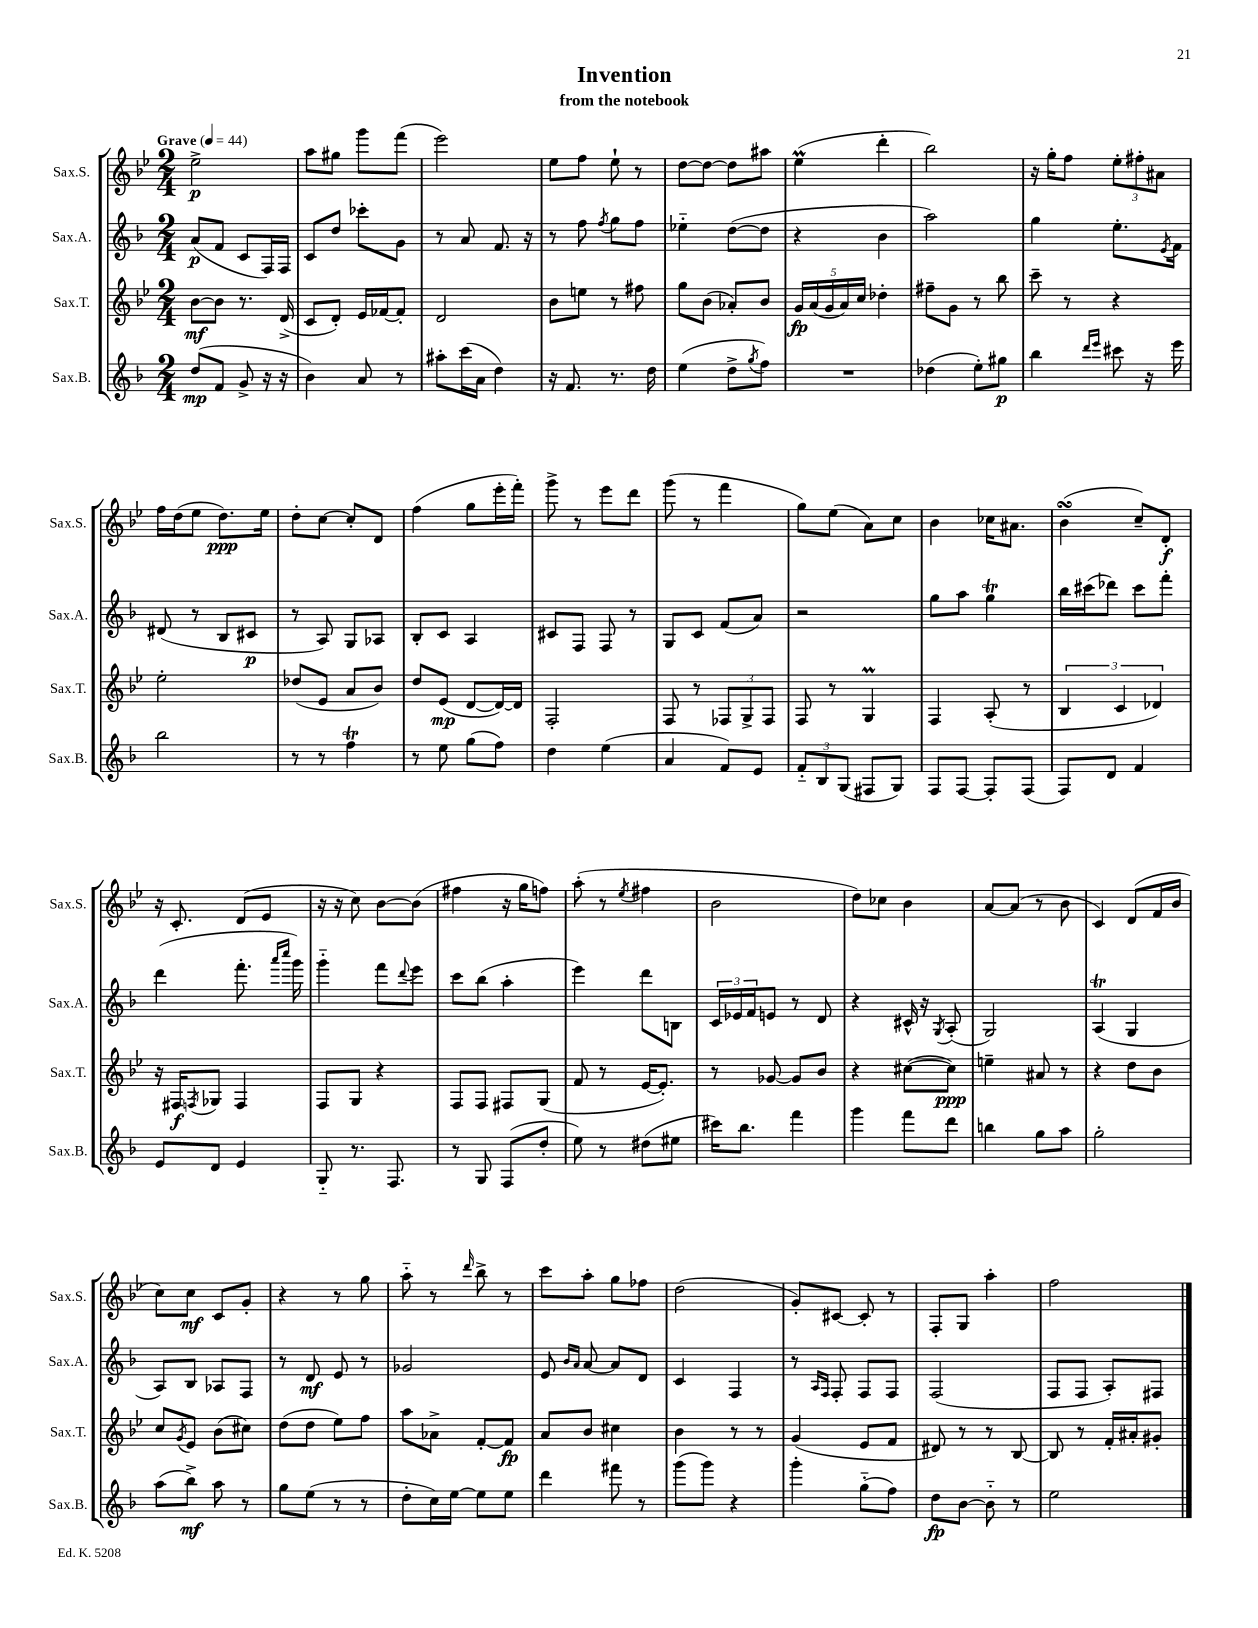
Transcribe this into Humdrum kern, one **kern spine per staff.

**kern	**dynam	**kern	**dynam	**kern	**dynam	**kern	**dynam
*part4	*part4	*part3	*part3	*part2	*part2	*part1	*part1
*staff4	*staff4	*staff3	*staff3	*staff2	*staff2	*staff1	*staff1
*I"Sax.B.	*	*I"Sax.T.	*	*I"Sax.A.	*	*I"Sax.S.	*
*I'Sax.B.	*	*I'Sax.T.	*	*I'Sax.A.	*	*I'Sax.S.	*
*clefG2	*	*clefG2	*	*clefG2	*	*clefG2	*
*k[b-]	*	*k[b-e-]	*	*k[b-]	*	*k[b-e-]	*
*M2/4	*	*M2/4	*	*M2/4	*	*M2/4	*
*MM44	*	*MM44	*	*MM44	*	*MM44	*
=1	=1	=1	=1	=1	=1	=1	=1
!	!	!	!	!	!	!LO:TX:a:B:t=Grave	!
(8dd/L	mp	[8b-\L	mf	(8a/L	p	2ee-^\	p
8f/J	.	8b-\J]	.	8f/J	.	.	.
8g^/	.	8.r	.	8c/L	.	.	.
16r	.	.	.	16F/L)	.	.	.
16r	.	(16d^/	.	16F/JJ	.	.	.
=2	=2	=2	=2	=2	=2	=2	=2
4b-\)	.	8c/L	.	8c/L	.	8aa\L	.
.	.	8d'/J)	.	8dd/J	.	8gg#X\J	.
8a/	.	16e-/LL	.	8ccc-X'\L	.	8ggg\L	.
.	.	[16f-X/J	.	.	.	.	.
8r	.	8f-'/J]	.	8g\J	.	(8fff\J	.
=3	=3	=3	=3	=3	=3	=3	=3
8aa#X'\L	.	2d/	.	8r	.	2eee-\)	.
(16ccc\L	.	.	.	8a/	.	.	.
16a\JJ	.	.	.	.	.	.	.
4dd\)	.	.	.	8.f/	.	.	.
.	.	.	.	16r	.	.	.
=4	=4	=4	=4	=4	=4	=4	=4
16r	.	8b-\L	.	8r	.	8ee-\L	.
8.f/	.	.	.	.	.	.	.
.	.	8een\J	.	8ff\	.	8ff\J	.
.	.	.	.	8qff/	.	.	.
8.r	.	8r	.	8gg\L	.	8ee-`\	.
.	.	8ff#X\	.	8ff\J	.	8r	.
16dd\	.	.	.	.	.	.	.
=5	=5	=5	=5	=5	=5	=5	=5
(4ee\	.	8gg\L	.	4ee-X\	.	[8dd\L	.
.	.	(8b-\J	.	.	.	8dd\J_	.
8dd^\L	.	8a-X'/L)	.	([8dd\L	.	8dd\L]	.
8qgg/	.	.	.	.	.	.	.
8ff\J)	.	8b-/J	.	8dd\J]	.	8aa#X\J	.
=6	=6	=6	=6	=6	=6	=6	=6
2r	.	20g/LL	fp	4r	.	(4ee-M\	.
.	.	(20a/	.	.	.	.	.
.	.	20g/	.	.	.	.	.
.	.	20a/)	.	.	.	.	.
.	.	20cc/JJ	.	.	.	.	.
.	.	4dd-X'\	.	4b-\	.	4ddd'\	.
=7	=7	=7	=7	=7	=7	=7	=7
(4dd-X\	.	8ff#X~\L	.	2aa\)	.	2bb-\)	.
.	.	8g\J	.	.	.	.	.
8ee'\L)	.	8r	.	.	.	.	.
8gg#X\J	p	8bb-\	.	.	.	.	.
=8	=8	=8	=8	=8	=8	=8	=8
4bb-\	.	8ccc~\	.	4gg\	.	16r	.
.	.	.	.	.	.	16gg'\KL	.
.	.	8r	.	.	.	8ff\J	.
16qqddd/LL	.	.	.	.	.	.	.
16qqeee/JJ	.	.	.	.	.	.	.
8ccc#X\	.	4r	.	8.ee'\L	.	12ee-'\L	.
.	.	.	.	.	.	12ff#X'\	.
16r	.	.	.	.	.	.	.
.	.	.	.	.	.	12a#X\J	.
.	.	.	.	8qe/	.	.	.
16eee\	.	.	.	16f\Jk	.	.	.
!!LO:LB:g=z
=9	=9	=9	=9	=9	=9	=9	=9
2bb-\	.	2ee-'\	.	(8d#X/	.	16ff\LL	.
.	.	.	.	.	.	(16dd\J	.
.	.	.	.	8r	.	8ee-\J	.
.	.	.	.	8B-/L	.	8.dd\L)	ppp
.	.	.	.	8c#X/J	p	.	.
.	.	.	.	.	.	16ee-\Jk	.
=10	=10	=10	=10	=10	=10	=10	=10
8r	.	(8dd-X/L	.	8r	.	8dd'\L	.
8r	.	8e-/J	.	8A/)	.	[8cc\J	.
4ffT\	.	8a/L	.	8G/L	.	8cc'/L]	.
.	.	8b-/J)	.	8A-X/J	.	8d/J	.
=11	=11	=11	=11	=11	=11	=11	=11
8r	.	8dd/L	.	8B-'/L	.	(4ff\	.
8ee\	.	(8e-/J	mp	8c/J	.	.	.
(8gg\L	.	[8d/L	.	4A/	.	8gg\L	.
8ff\J)	.	16d/L_)	.	.	.	16eee-'\L	.
.	.	16d/JJ]	.	.	.	16fff'\JJ)	.
=12	=12	=12	=12	=12	=12	=12	=12
4dd\	.	2F'/	.	8c#X/L	.	8ggg^\	.
.	.	.	.	8F/J	.	8r	.
(4ee\	.	.	.	8F/	.	8eee-\L	.
.	.	.	.	8r	.	8ddd\J	.
=13	=13	=13	=13	=13	=13	=13	=13
4a/	.	8F/	.	8G/L	.	(8ggg\	.
.	.	8r	.	8c/J	.	8r	.
8f/L)	.	12F-X/L	.	(8f/L	.	4fff\	.
.	.	12G^/	.	.	.	.	.
8e/J	.	.	.	8a/J)	.	.	.
.	.	12F-/J	.	.	.	.	.
=14	=14	=14	=14	=14	=14	=14	=14
12f/L	.	8F/	.	2r	.	8gg\L)	.
12B-/	.	.	.	.	.	.	.
.	.	8r	.	.	.	(8ee-\J	.
(12G/J	.	.	.	.	.	.	.
8F#X/L	.	4GM/	.	.	.	8a\L)	.
8G/J)	.	.	.	.	.	8cc\J	.
=15	=15	=15	=15	=15	=15	=15	=15
8F/L	.	4F/	.	8gg\L	.	4b-\	.
[8F/J	.	.	.	8aa\J	.	.	.
8F'/L]	.	(8A'/	.	4ggT\	.	16cc-X\KL	.
.	.	.	.	.	.	8.a#X\J	.
(8F/J	.	8r	.	.	.	.	.
=16	=16	=16	=16	=16	=16	=16	=16
8F/L)	.	6B-/	.	16bb-\LL	.	(4b-sSSs\	.
.	.	.	.	(16ccc#X\J	.	.	.
8d/J	.	.	.	8ddd-X\J)	.	.	.
.	.	6c/	.	.	.	.	.
4f/	.	.	.	8ccc#\L	.	8cc~/L)	.
.	.	6d-X/)	.	.	.	.	.
.	.	.	.	8fff'\J	.	8d'/J	f
!!LO:LB:g=z
=17	=17	=17	=17	=17	=17	=17	=17
8e/L	.	16r	.	(4ddd\	.	16r	.
.	.	16F#X/KL	f	.	.	8.c'/	.
.	.	8qFn/	.	.	.	.	.
8d/J	.	8G-X/J	.	.	.	.	.
4e/	.	4F/	.	8.fff'\	.	(8d/L	.
.	.	.	.	.	.	8e-/J	.
.	.	.	.	16qqaaa/LL	.	.	.
.	.	.	.	16qqcccc/JJ	.	.	.
.	.	.	.	16ggg\)	.	.	.
=18	=18	=18	=18	=18	=18	=18	=18
8G/	.	8F/L	.	4ggg\	.	16r	.
.	.	.	.	.	.	16r	.
8.r	.	8G/J	.	.	.	8cc\)	.
.	.	4r	.	8fff\L	.	[8b-\L	.
8.F/	.	.	.	.	.	.	.
.	.	.	.	8qqddd/	.	.	.
.	.	.	.	8eee\J	.	(8b-\J]	.
=19	=19	=19	=19	=19	=19	=19	=19
8r	.	8F/L	.	8ccc\L	.	4ff#X\	.
8G/	.	8F/J	.	(8bb-\J	.	.	.
(8F/L	.	8F#X/L	.	4aa'\	.	16r	.
.	.	.	.	.	.	16gg\KL	.
8dd'/J	.	(8G/J	.	.	.	8ffn\J)	.
=20	=20	=20	=20	=20	=20	=20	=20
8ee\)	.	8f/	.	4eee\)	.	(8aa'\	.
8r	.	8r	.	.	.	8r	.
.	.	.	.	.	.	8qee-/	.
(8dd#X\L	.	[16e-/KL	.	8ddd\L	.	4ff#X\	.
.	.	8.e-'/J])	.	.	.	.	.
8ee#X\J	.	.	.	8Bn\J	.	.	.
=21	=21	=21	=21	=21	=21	=21	=21
16ccc#X\KL)	.	8r	.	24c/LL	.	2b-\	.
.	.	.	.	24e-X/	.	.	.
8.bb-\J	.	.	.	.	.	.	.
.	.	.	.	24f/J	.	.	.
.	.	[8g-X/	.	8en/J	.	.	.
4fff\	.	8g-/L]	.	8r	.	.	.
.	.	8b-/J	.	8d/	.	.	.
=22	=22	=22	=22	=22	=22	=22	=22
4ggg\	.	4r	.	4r	.	8dd\L)	.
.	.	.	.	.	.	8cc-X\J	.
8fff\L	.	([8cc#X\L	.	16c#X^^/	.	4b-\	.
.	.	.	.	16r	.	.	.
.	.	.	.	8qG/	.	.	.
8ddd\J	.	8cc#\J])	ppp	(8A'/	.	.	.
=23	=23	=23	=23	=23	=23	=23	=23
4bbn\	.	4een~\	.	2G/)	.	[8a/L	.
.	.	.	.	.	.	(8a/J]	.
8gg\L	.	8a#X/	.	.	.	8r	.
8aa\J	.	8r	.	.	.	8b-\	.
=24	=24	=24	=24	=24	=24	=24	=24
2gg'\	.	4r	.	(4At/	.	4c/)	.
.	.	8dd\L	.	4G/	.	(8d/L	.
.	.	8b-\J	.	.	.	16f/L	.
.	.	.	.	.	.	16b-/JJ	.
!!LO:LB:g=z
=25	=25	=25	=25	=25	=25	=25	=25
(8aa\L	.	8cc/L	.	8A/L)	.	8cc\L)	.
.	.	8qg/	.	.	.	.	.
8bb-^\J)	mf	8e-/J	.	8B-/J	.	8cc\J	mf
8aa\	.	(8b-\L	.	8A-X/L	.	8c/L	.
8r	.	8cc#X\J)	.	8F/J	.	8g'/J	.
=26	=26	=26	=26	=26	=26	=26	=26
8gg\L	.	(8dd\L	.	8r	.	4r	.
(8ee\J	.	8dd\J	.	8d/	mf	.	.
8r	.	8ee-\L)	.	8e/	.	8r	.
8r	.	8ff\J	.	8r	.	8gg\	.
=27	=27	=27	=27	=27	=27	=27	=27
8dd'\L	.	8aa\L	.	2g-X/	.	8aa\	.
16cc\L)	.	8a-X^\J	.	.	.	8r	.
[16ee\JJ	.	.	.	.	.	.	.
.	.	.	.	.	.	16qqddd/	.
8ee\L]	.	[8f'/L	.	.	.	8bb-^\	.
8ee\J	.	8f/J]	fp	.	.	8r	.
=28	=28	=28	=28	=28	=28	=28	=28
4ddd\	.	8a/L	.	8e/	.	8ccc\L	.
.	.	.	.	16qqb-/LL	.	.	.
.	.	.	.	16qqa/JJ	.	.	.
.	.	8b-/J	.	[8a/	.	8aa'\J	.
8fff#X\	.	4cc#X\	.	8a/L]	.	8gg\L	.
8r	.	.	.	8d/J	.	8ff-X\J	.
=29	=29	=29	=29	=29	=29	=29	=29
(8ggg\L	.	4b-\	.	4c/	.	(2dd\	.
8ggg\J)	.	.	.	.	.	.	.
4r	.	8r	.	4F/	.	.	.
.	.	8r	.	.	.	.	.
=30	=30	=30	=30	=30	=30	=30	=30
4ggg'\	.	(4g/	.	8r	.	8g'/L)	.
.	.	.	.	16qqA/LL	.	.	.
.	.	.	.	16qqF/JJ	.	.	.
.	.	.	.	8F'/	.	[8c#X/J	.
(8gg\L	.	8e-/L	.	8F/L	.	8c#'/]	.
8ff\J)	.	8f/J	.	8F/J	.	8r	.
=31	=31	=31	=31	=31	=31	=31	=31
8dd\L	fp	8d#X/)	.	(2F/	.	8F'/L	.
[8b-\J	.	8r	.	.	.	8G/J	.
8b-\]	.	8r	.	.	.	4aa'\	.
8r	.	[8B-/	.	.	.	.	.
=32	=32	=32	=32	=32	=32	=32	=32
2ee\	.	8B-/]	.	8F/L	.	2ff\	.
.	.	8r	.	8F/J	.	.	.
.	.	16f'/LL	.	8A'/L)	.	.	.
.	.	16a#X'/J	.	.	.	.	.
.	.	8g#X'/J	.	8F#X/J	.	.	.
==	==	==	==	==	==	==	==
*-	*-	*-	*-	*-	*-	*-	*-
